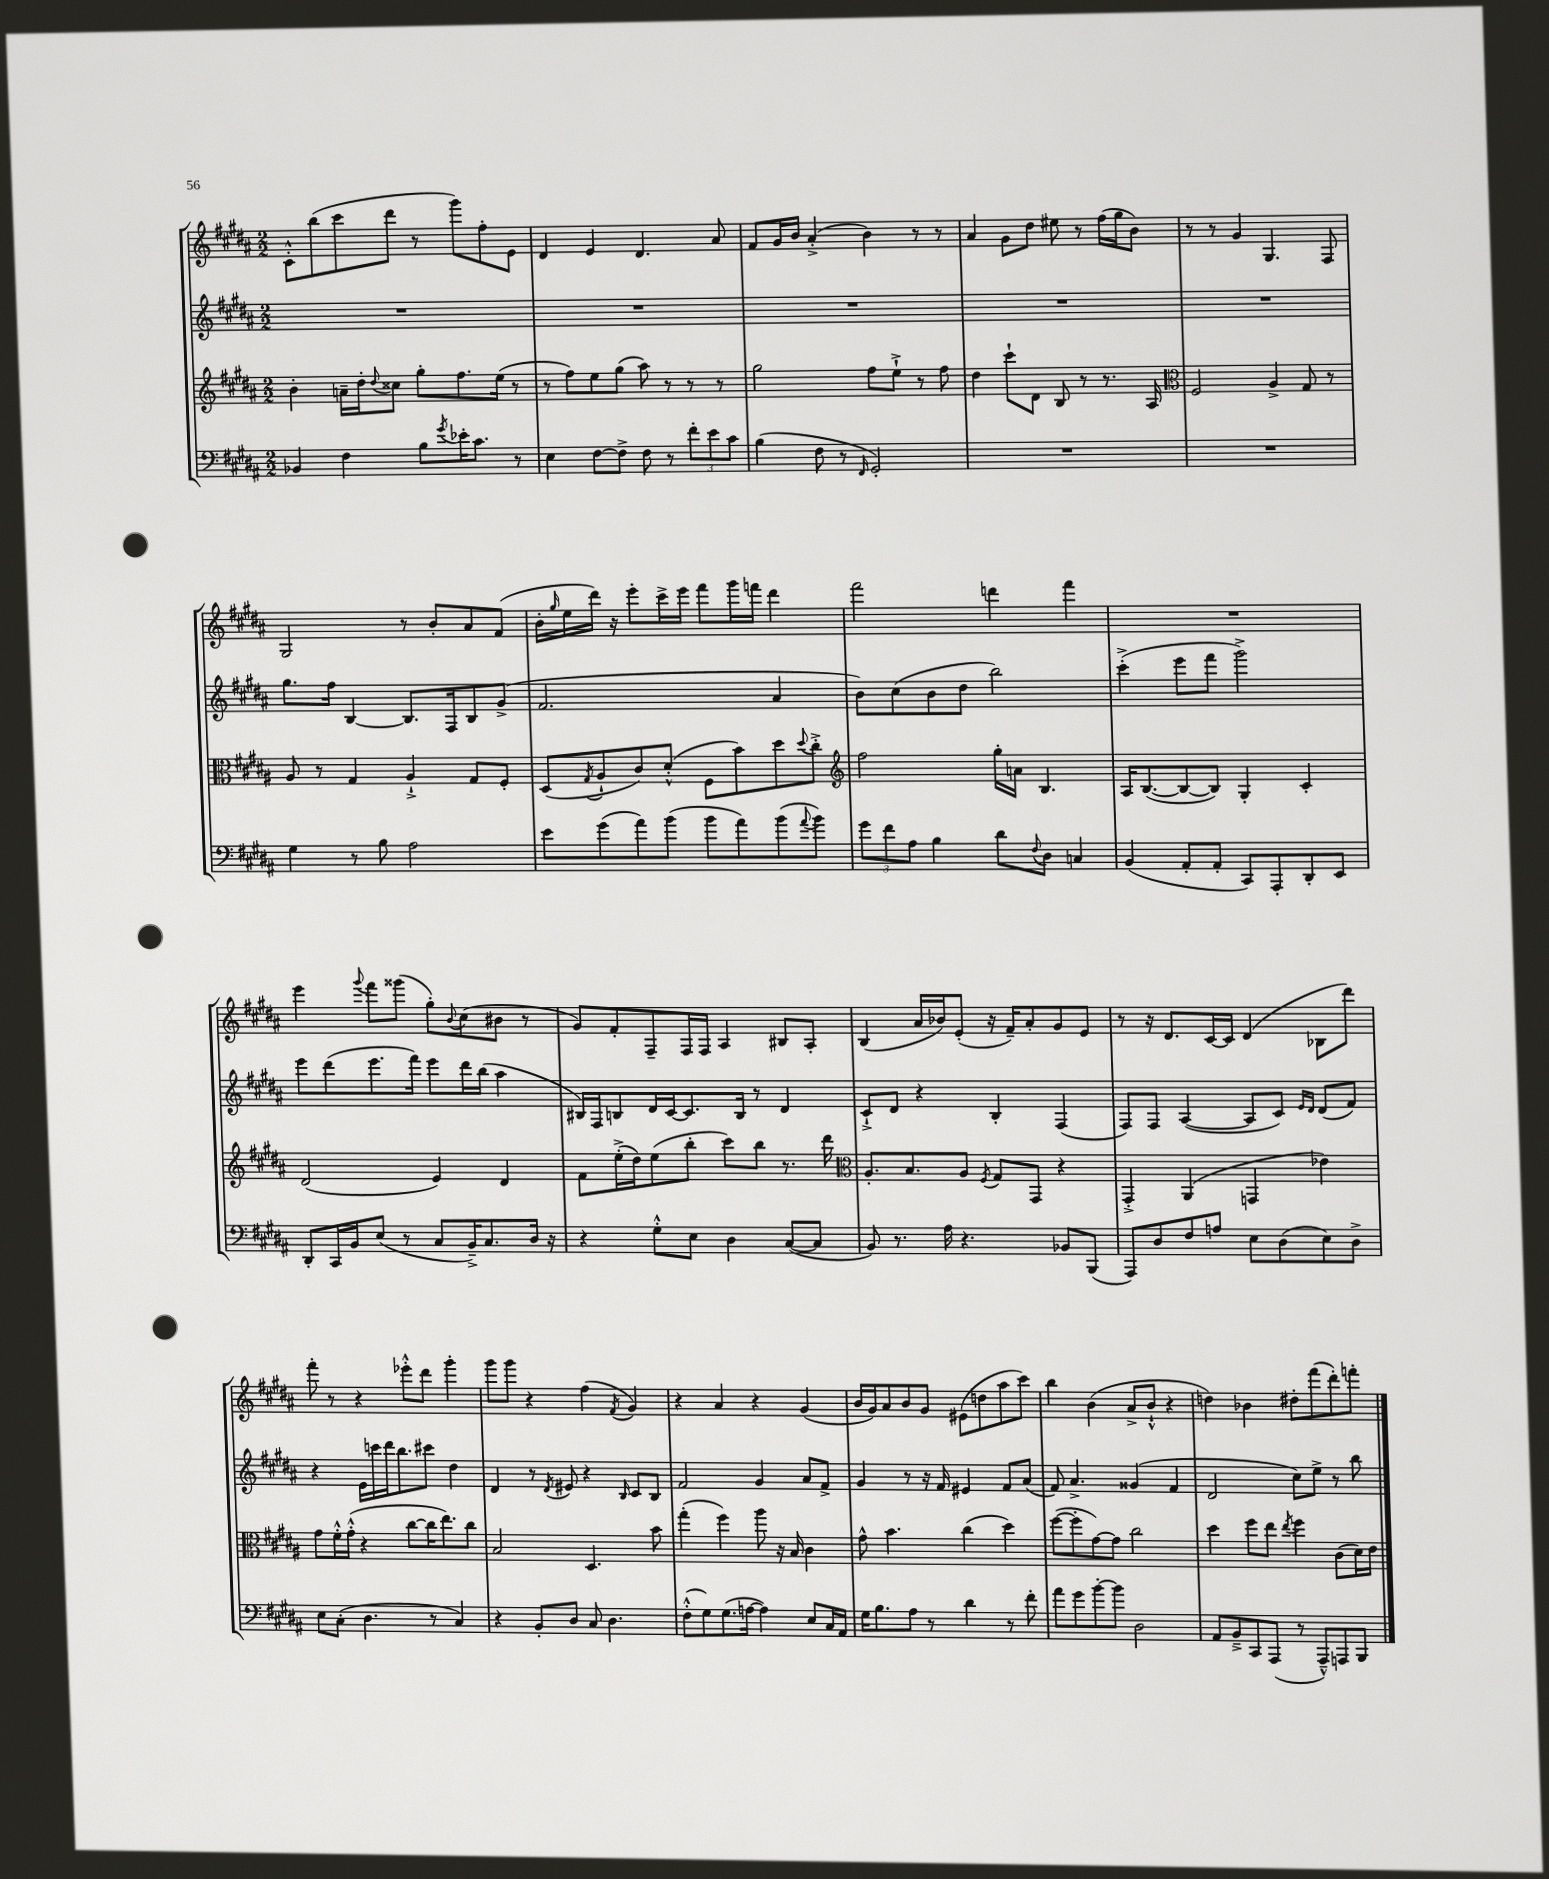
<<
\new StaffGroup <<
\new Staff = "s0" {
    \clef treble \key b \major \numericTimeSignature \time 2/2
    cis'8-.-^ b''8( cis'''8 dis'''8 r8 gis'''8) fis''8-. e'8 |
    dis'4 e'4 dis'4. ais'8 |
    fis'8 gis'16 b'16 ais'4-.->( b'4) r8 r8 |
    ais'4 gis'8 dis''8 eis''8 r8 fis''16( gis''16 b'8) |
    r8 r8 gis'4 gis4. fis8 |
    gis2 r8 b'8-. ais'8 fis'8( |
    b'16-. \grace { gis''16 } e''16 dis'''16) r16 e'''8-. cis'''16-> e'''16 fis'''8 gis'''16 f'''16 dis'''4 |
    fis'''2 d'''4 fis'''4 |
    R1 |
    e'''4 \appoggiatura { gis'''8 } fis'''8 gisis'''8( gis''8-.) \appoggiatura { b'8 } cis''8( bis'8 r8 |
    gis'8) fis'8-. fis8-- fis16 fis16 ais4 bis8 ais8-. |
    b4( ais'16 bes'16) e'8-.( r16 fis'16--) ais'8-. gis'8 e'8 |
    r8 r16 dis'8. cis'16~ cis'16 dis'4( bes8 dis'''8) |
    fis'''8-. r8 r4 ees'''8-.-^ dis'''8 gis'''4-. |
    gis'''8 gis'''8 r4 fis''4( \acciaccatura { fis'8 } gis'4) |
    r4 ais'4 r4 gis'4( |
    b'16 gis'16) ais'8 b'8 gis'8 eis'8( d''8 ais''8 cis'''8) |
    b''4 b'4( ais'8-> b'8-!-^ r4 |
    d''4) bes'4 dis''8-. fis'''8( dis'''8-.) f'''8-. \bar "|." |
}
\new Staff = "s1" {
    \clef treble \key b \major \numericTimeSignature \time 2/2
    R1 |
    R1 |
    R1 |
    R1 |
    R1 |
    gis''8. fis''16 b4~ b8. fis16 b8 gis'8->( |
    fis'2. ais'4 |
    b'8) cis''8( b'8 dis''8 b''2) |
    cis'''4-.->( e'''8 fis'''8 gis'''2->) |
    e'''8 dis'''8( e'''8. fis'''16) e'''8 dis'''16 b''16( ais''4 |
    bis16) fis16 b8 dis'16 cis'16~ cis'8. b16 r8 dis'4 |
    cis'8-!-> dis'8 r4 b4-. fis4( |
    fis8) fis8 ais4~( ais8 cis'8) \grace { e'16 dis'16 } dis'8( fis'8) |
    r4 e'16 c'''16 dis'''16 b''8. cis'''8 dis''4 |
    dis'4 r8 \acciaccatura { dis'8 } eis'8 r4 \grace { b16 } cis'8 b8 |
    fis'2 gis'4 ais'8 fis'8-> |
    gis'4 r8 r16 fis'16 eis'4 fis'8 ais'8( |
    fis'8) ais'4.-> gisis'4( fis'4 |
    dis'2 cis''8) e''8-> r8 b''8 \bar "|." |
}
\new Staff = "s2" {
    \clef treble \key b \major \numericTimeSignature \time 2/2
    b'4-. a'16-- dis''16-. \appoggiatura { dis''8 } cisis''8 gis''8-. fis''8. e''16( r8 |
    r8 fis''8) e''8 gis''8( ais''8) r8 r8 r8 |
    gis''2 fis''8 e''8-!-> r8 fis''8 |
    dis''4 cis'''8-! dis'8 b8 r8 r8. ais16 |
    \clef alto fis2 ais4-> gis8 r8 |
    ais8 r8 gis4 ais4-!-> gis8 fis8-. |
    dis8( \acciaccatura { gis8 } ais8-! cis'8) dis'8-.-^( fis8 b'8) dis''8 \appoggiatura { dis''8 } cis''8-.-> |
    \clef treble fis''2 gis''16-. a'16 b4. |
    ais16 b8.~( b8~ b8) gis4-. cis'4-. |
    dis'2( e'4) dis'4 |
    fis'8 e''16-.->( dis''16) e''8( b''8-. cis'''8) b''8 r8. dis'''16 |
    \clef alto ais8.-. b8. ais8 \acciaccatura { fis8 } gis8 gis,8 r4 |
    gis,4-.-> ais,4( g,4 ees'4) |
    gis'8 fis'16-.-^ gis'16-.-^( r4 cis''8~ cis''16 e''8.) cis''8 |
    b2 dis4. b'8 |
    gis''4-.( fis''4) ais''8 r16 b16 cis'4 |
    gis'8-^ b'4. cis''4( dis''4) |
    fis''8~( fis''8-. gis'8~) gis'8 cis''2 |
    dis''4 fis''8 e''8 \acciaccatura { e''8 } fis''4 cis'8( dis'16) e'16 \bar "|." |
}
\new Staff = "s3" {
    \clef bass \key b \major \numericTimeSignature \time 2/2
    bes,4 fis4 b8 \acciaccatura { gis'8 } ees'16-. cis'8. r8 |
    e4 fis8~ fis8-> fis8 r8 \tuplet 3/2 { fis'8-. e'8 cis'8 } |
    b4( fis8 r8 \grace { fis,16 } gis,2-.) |
    R1 |
    R1 |
    gis4 r8 b8 ais2 |
    e'8 gis'8( ais'8) b'8( b'8 ais'8) b'8( \appoggiatura { ais'8 } b'8) |
    \tuplet 3/2 { gis'8 fis'8 ais8 } b4 dis'8 \appoggiatura { fis8 } dis8 c4 |
    b,4( ais,8-. ais,8-. cis,8) ais,,8-. dis,8-. e,8 |
    dis,8-. cis,16 b,16 e8( r8 cis8 b,16--->) cis8. dis16 r16 |
    r4 gis8-.-^ e8 dis4 cis8~( cis8 |
    b,8) r8. ais16 r4. bes,8 b,,8( |
    ais,,8) dis8 fis8 a8 e8 dis8( e8) dis8-> |
    e8 cis8-.( dis4. r8 cis4) |
    r4 b,8-. dis8 cis8 dis4. |
    fis8-.-^( gis8) gis8.( a16~ a4) e8 cis16 ais,16 |
    gis16 b8. ais8 r8 dis'4 r8 fis'8-. |
    ais'8 gis'8 b'8~-. b'8 dis2 |
    ais,8 b,8---> cis,8 ais,,8( r8 ais,,8---^) a,,8 b,,8 \bar "|." |
}
>>
>>
\layout { \context { \Score \remove "Bar_number_engraver" } }
